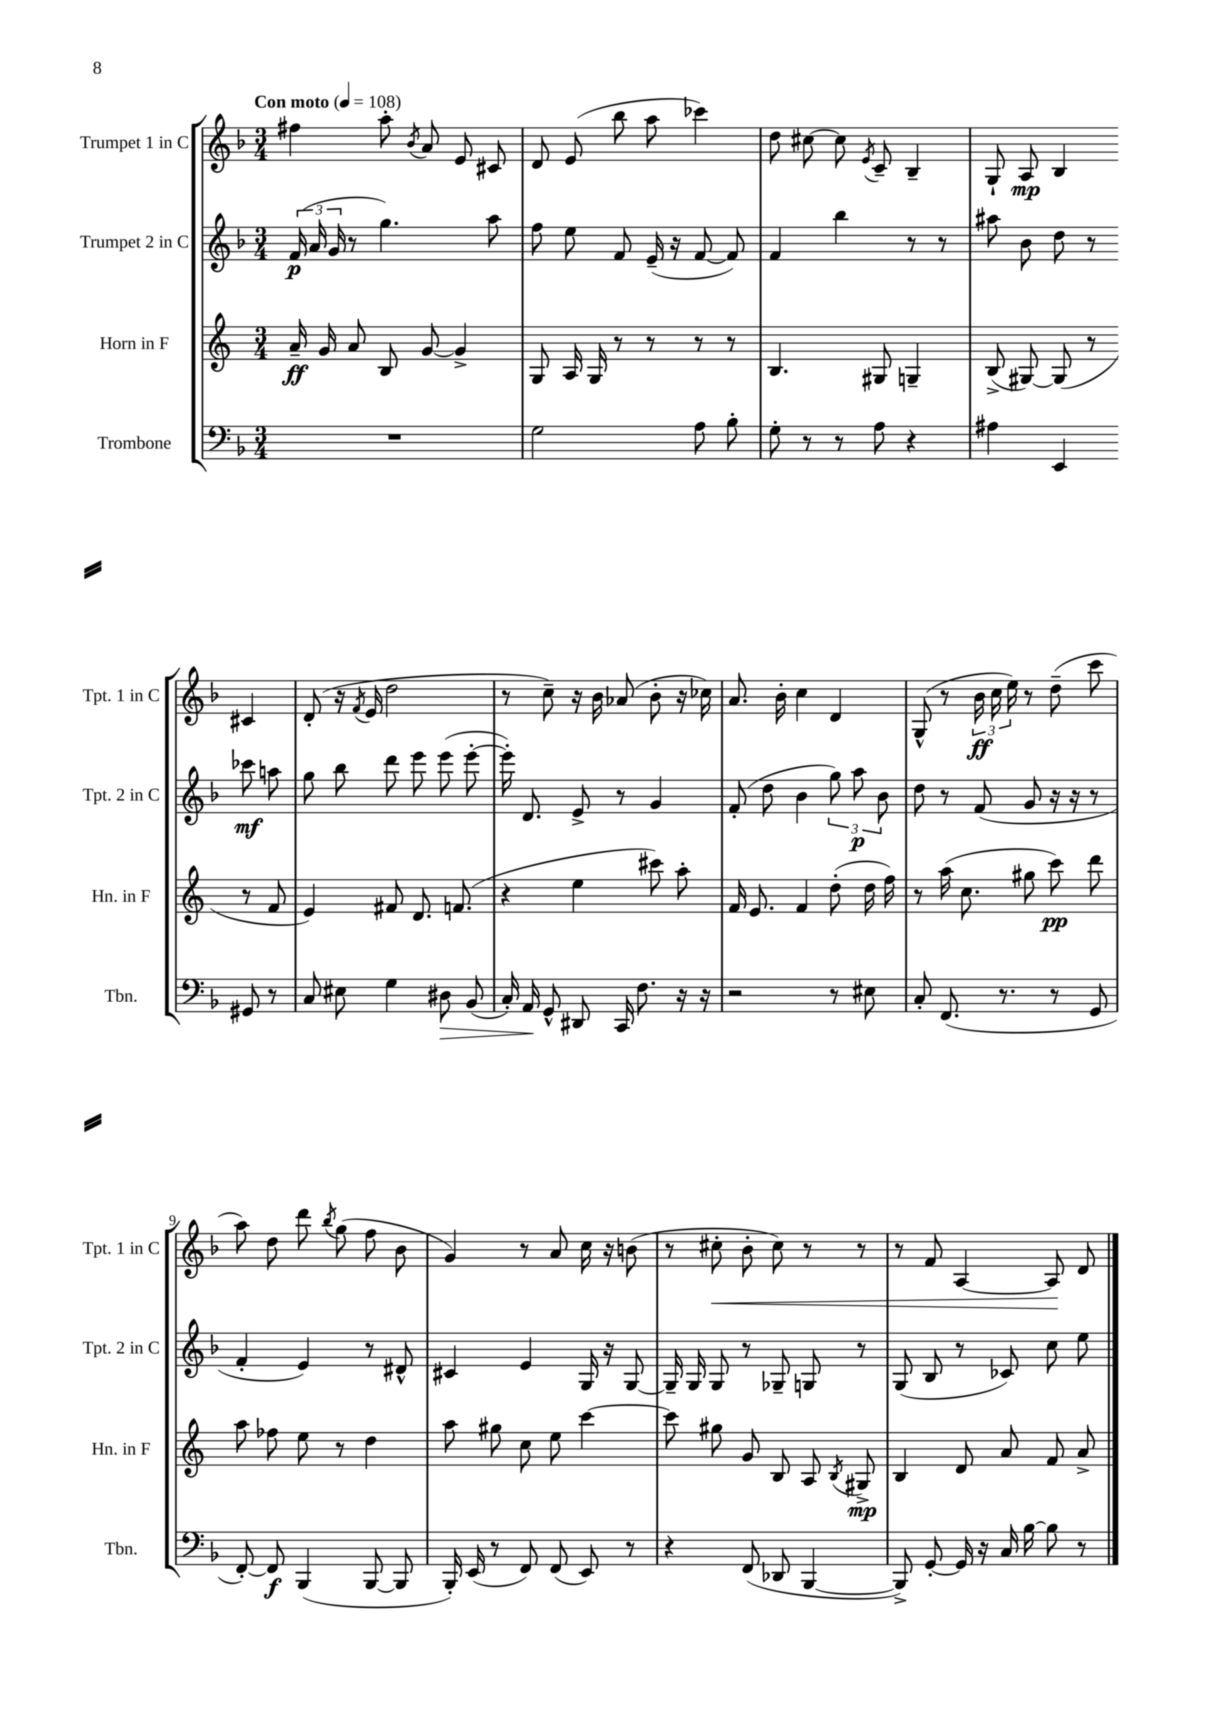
<<
\new StaffGroup <<
\new Staff = "s0" \with { instrumentName = "Trumpet 1 in C" shortInstrumentName = "Tpt. 1 in C" } {
    \clef treble \key f \major \numericTimeSignature \time 3/4 \tempo "Con moto" 4 = 108
    \autoBeamOff fis''4 a''8-. \acciaccatura { bes'8 } a'8 e'8 cis'8 |
    d'8 e'8( bes''8 a''8 ces'''4) |
    d''8 cis''8~ cis''8 \acciaccatura { e'8 } c'8-- bes4-- |
    g8-! a8\mp bes4 cis'4 |
    d'8-.( r16 \acciaccatura { f'8 } e'16 d''2 |
    r8 c''8--) r16 bes'16 aes'8( bes'8-. r16 ces''16) |
    a'8. bes'16-. c''4 d'4 |
    g8-^( r8 \tuplet 3/2 { bes'16\ff c''16 e''16) } r8 d''8--( c'''8 |
    a''8) d''8 d'''8 \acciaccatura { bes''8 } g''8( f''8 bes'8 |
    g'4) r8 a'8 c''16 r16 b'8( |
    r8 cis''8-.\< bes'8-. cis''8) r8 r8 |
    r8 f'8 a4~ a8\! d'8 \bar "|." |
}
\new Staff = "s1" \with { instrumentName = "Trumpet 2 in C" shortInstrumentName = "Tpt. 2 in C" } {
    \clef treble \key f \major \numericTimeSignature \time 3/4
    \autoBeamOff \tuplet 3/2 { f'16\p( a'16 g'16 } r8 g''4.) a''8 |
    f''8 e''8 f'8 e'16--( r16 f'8~ f'8) |
    f'4 bes''4 r8 r8 |
    ais''8 bes'8 d''8 r8 ces'''8\mf a''8 |
    g''8 bes''8 d'''8 e'''8 e'''8( e'''8~-. |
    e'''16-.) d'8. e'8-> r8 g'4 |
    f'8-.( d''8 bes'4 \tuplet 3/2 { g''8) a''8\p bes'8 } |
    d''8 r8 f'8( g'8 r16 r16 r8 |
    f'4-. e'4) r8 dis'8-^ |
    cis'4 e'4 g16 r16 g8~ |
    g16-- g16 g8 r8 ges8-- g8 r8 |
    g8( bes8 r8 ces'8) c''8 e''8 \bar "|." |
}
\new Staff = "s2" \with { instrumentName = "Horn in F" shortInstrumentName = "Hn. in F" } {
    \clef treble \key c \major \numericTimeSignature \time 3/4
    \autoBeamOff a'16--\ff g'16 a'8 b8 g'8~ g'4-> |
    g8 a16 g16 r8 r8 r8 r8 |
    b4. gis8 g4-- |
    b8->( gis8~) gis8( r8 r8 f'8 |
    e'4) fis'8 d'8. f'8.( |
    r4 e''4 cis'''8) a''8-. |
    f'16 e'8. f'4 d''8-.( d''16 f''16) |
    r8 a''16( c''8. gis''8 c'''8\pp) d'''8 |
    a''8 fes''8 e''8 r8 d''4 |
    a''8 gis''8 c''8 e''8 c'''4~ |
    c'''8 gis''8 g'8 b8 a8 \acciaccatura { b8 } gis8->\mp |
    b4 d'8 a'8 f'8 a'8-> \bar "|." |
}
\new Staff = "s3" \with { instrumentName = "Trombone" shortInstrumentName = "Tbn." } {
    \clef bass \key f \major \numericTimeSignature \time 3/4
    \autoBeamOff R2. |
    g2 a8 bes8-. |
    g8-. r8 r8 a8 r4 |
    ais4 e,4 gis,8 r8 |
    c8 eis8 g4 dis8\> bes,8( |
    c16-.) a,16\! g,8-^ dis,8 c,16 f8. r16 r16 |
    r2 r8 eis8 |
    c8-. f,8.( r8. r8 g,8 |
    f,8~-.) f,8\f bes,,4( bes,,8~ bes,,8 |
    bes,,16-.) e,16( r8 f,8) f,8( e,8) r8 |
    r4 f,8( des,8 bes,,4~ |
    bes,,8->) g,8~-. g,16 r16 c16 bes16~ bes8 r8 \bar "|." |
}
>>
>>
